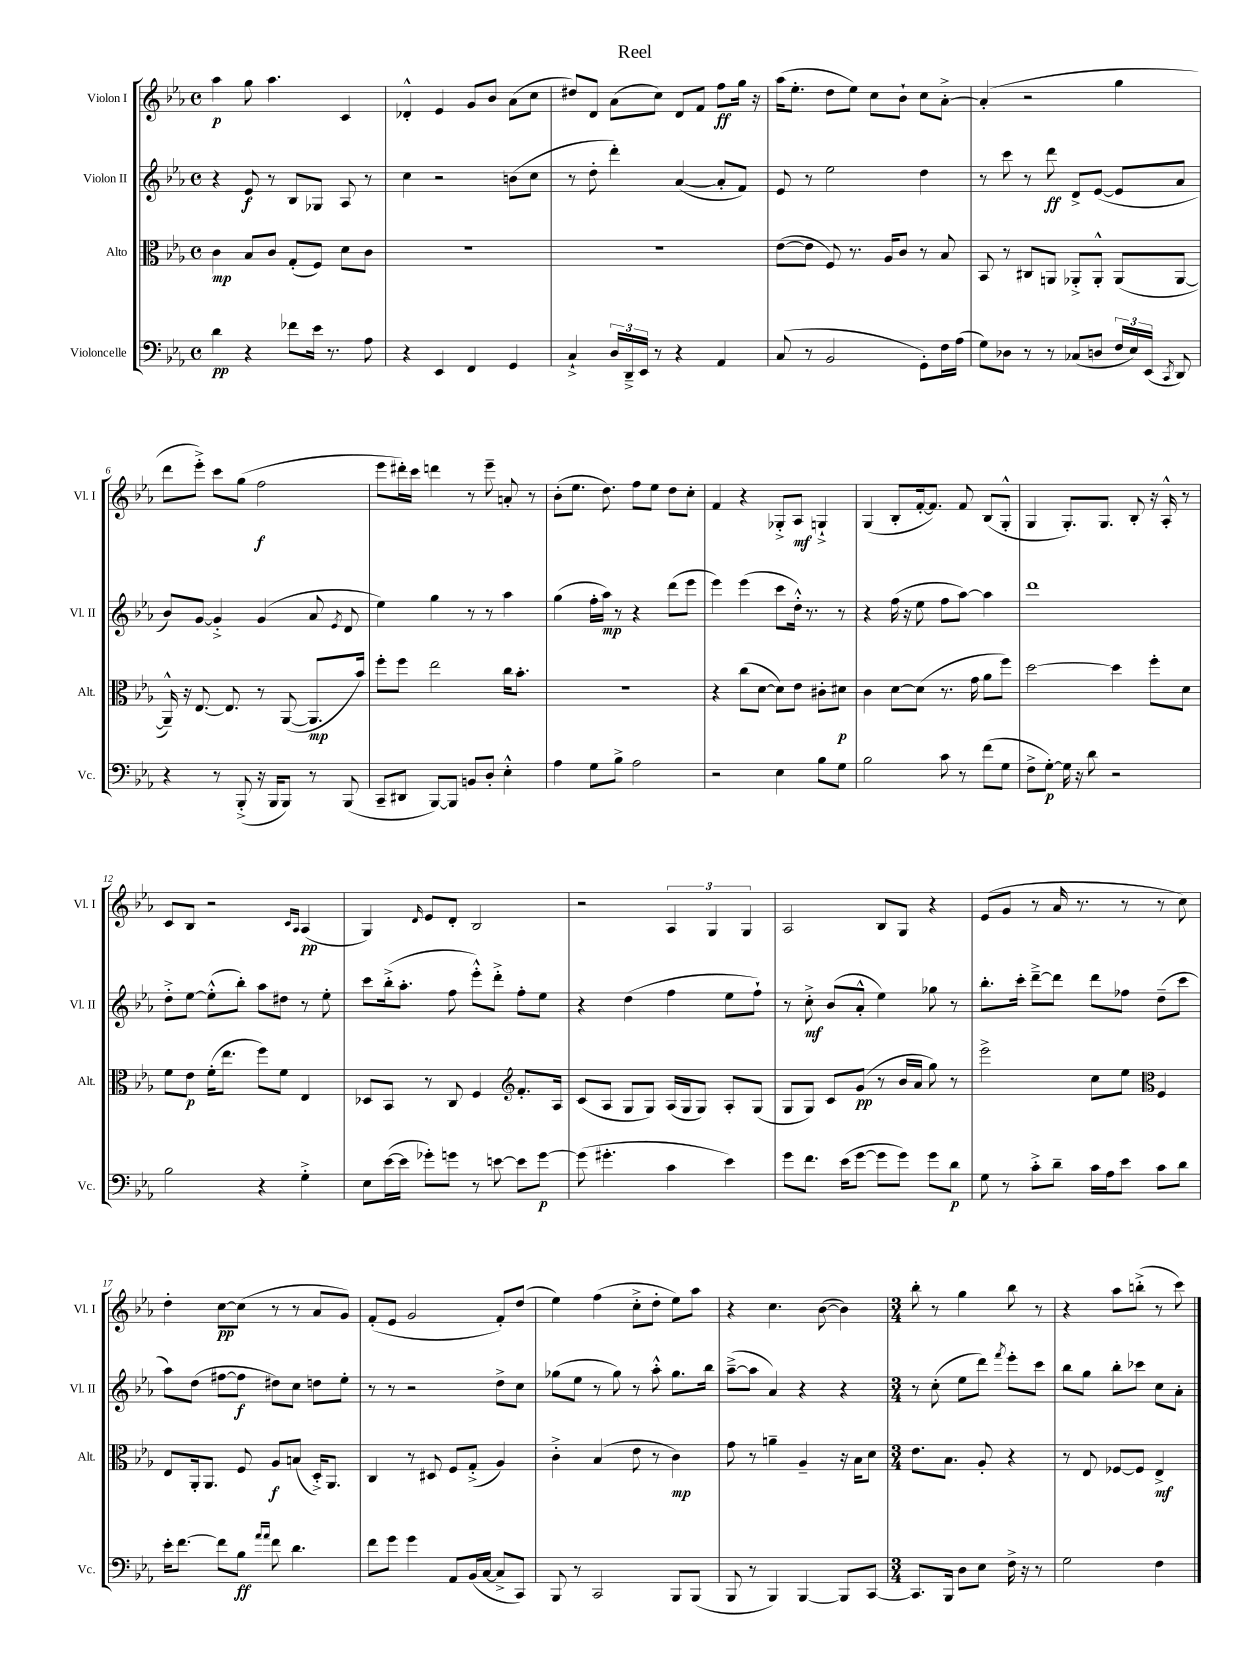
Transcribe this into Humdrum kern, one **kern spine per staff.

**kern	**dynam	**kern	**dynam	**kern	**dynam	**kern	**dynam
*part4	*part4	*part3	*part3	*part2	*part2	*part1	*part1
*staff4	*staff4	*staff3	*staff3	*staff2	*staff2	*staff1	*staff1
*I"Violoncelle	*	*I"Alto	*	*I"Violon II	*	*I"Violon I	*
*I'Vc.	*	*I'Alt.	*	*I'Vl. II	*	*I'Vl. I	*
*clefF4	*	*clefC3	*	*clefG2	*	*clefG2	*
*k[b-e-a-]	*	*k[b-e-a-]	*	*k[b-e-a-]	*	*k[b-e-a-]	*
*M4/4	*	*M4/4	*	*M4/4	*	*M4/4	*
*met(c)	*	*met(c)	*	*met(c)	*	*met(c)	*
=1	=1	=1	=1	=1	=1	=1	=1
4d\	pp	4c\	mp	4r	.	4aa-\	p
4r	.	8B-/L	.	8e-/	f	8gg\	.
.	.	8c/J	.	8r	.	4.aa-\	.
8f-X\L	.	(8G'/L	.	8B-/L	.	.	.
16e-\Jk	.	8F/J)	.	8G-X/J	.	.	.
8.r	.	.	.	.	.	.	.
.	.	8d\L	.	8A-/	.	4c/	.
8A-\	.	8c\J	.	8r	.	.	.
=2	=2	=2	=2	=2	=2	=2	=2
4r	.	1r	.	4cc\	.	4d-X'^^/	.
4EE-/	.	.	.	2r	.	4e-/	.
4FF/	.	.	.	.	.	8g/L	.
.	.	.	.	.	.	8b-/J	.
4GG/	.	.	.	(8bn\L	.	(8a-\L	.
.	.	.	.	8cc\J	.	8cc\J	.
=3	=3	=3	=3	=3	=3	=3	=3
4C`^/	.	1r	.	8r	.	8dd#X/L)	.
.	.	.	.	8dd'\	.	8d/J	.
24D/LL	.	.	.	4ddd'\)	.	(8a-\L	.
24DD~^/	.	.	.	.	.	.	.
24EE-/JJ	.	.	.	.	.	.	.
8r	.	.	.	.	.	8cc\J)	.
4r	.	.	.	([4a-/	.	8d/L	.
.	.	.	.	.	.	8f/J	.
4AA-/	.	.	.	8a-'/L]	.	8ff\L	ff
.	.	.	.	8f/J)	.	16gg\Jk	.
.	.	.	.	.	.	16r	.
=4	=4	=4	=4	=4	=4	=4	=4
(8C/	.	([8e-\L	.	8e-/	.	(16aa-\KL	.
.	.	.	.	.	.	8.ee-'\J	.
8r	.	8e-\J]	.	8r	.	.	.
2BB-/	.	8F/)	.	2ee-\	.	8dd\L	.
.	.	8.r	.	.	.	8ee-\J)	.
.	.	.	.	.	.	8cc\L	.
.	.	16A-/KL	.	.	.	.	.
.	.	8c/J	.	.	.	8b-`\J	.
8GG'\L)	.	8r	.	4dd\	.	8cc\L	.
16F\L	.	8B-/	.	.	.	[8a-'^\J	.
(16A-\JJ	.	.	.	.	.	.	.
=5	=5	=5	=5	=5	=5	=5	=5
8G\L)	.	8BB-/	.	8r	.	(4a-'/]	.
8D-X\J	.	8r	.	8ccc\	.	.	.
8r	.	8C#X/L	.	8r	.	2r	.
8r	.	8AAn/J	.	8ddd\	ff	.	.
(8C-X/L	.	8AA-X'^/L	.	8d^/L	.	.	.
8Dn/J	.	8AA-'^^/J	.	([8e-/J	.	.	.
24F/LL	.	(8AA-/L	.	8e-/L]	.	4gg\	.
24E-/)	.	.	.	.	.	.	.
(24EE-/JJ	.	.	.	.	.	.	.
8qCC/	.	.	.	.	.	.	.
8DD/)	.	[8AA-/J	.	8a-/J	.	.	.
!!LO:LB:g=z
=6	=6	=6	=6	=6	=6	=6	=6
4r	.	16AA-~^^/])	.	8b-/L)	.	8ddd\L	.
.	.	16r	.	.	.	.	.
.	.	[8.E-/	.	[8g/J	.	8eee-'^\J)	.
8r	.	.	.	4g'^/]	.	8ccc\L	.
.	.	8.E-/]	.	.	.	.	.
(8BBB-'^/	.	.	.	.	.	(8gg\J	.
16r	.	8r	.	(4g/	.	2ff\	f
16BBB-/KL	.	.	.	.	.	.	.
8BBB-/J)	.	([8AA-/	.	.	.	.	.
8r	.	8.AA-/L]	mp	8a-/	.	.	.
.	.	.	.	8qe-/	.	.	.
(8BBB-/	.	.	.	8d/	.	.	.
.	.	16b-/Jk)	.	.	.	.	.
=7	=7	=7	=7	=7	=7	=7	=7
8CC~/L	.	8ff'\L	.	4ee-\)	.	8eee-\L	.
8DD#X/J	.	8ff\J	.	.	.	16ddd#X'\L)	.
.	.	.	.	.	.	16ccc\JJ	.
[8BBB-/L)	.	2ee-\	.	4gg\	.	4dddn\	.
8BBB-/J]	.	.	.	.	.	.	.
8BBn/L	.	.	.	8r	.	8r	.
8D'/J	.	.	.	8r	.	8eee-~\	.
4E-'^^\	.	16cc\KL	.	4aa-\	.	8an'/	.
.	.	8.b-'\J	.	.	.	.	.
.	.	.	.	.	.	8r	.
=8	=8	=8	=8	=8	=8	=8	=8
4A-\	.	1r	.	(4gg\	.	(8b-'\L	.
.	.	.	.	.	.	8.ee-\J	.
8G\L	.	.	.	16ff'\LL	.	.	.
.	.	.	.	16aa-\JJ)	mp	8.dd\)	.
8B-^\J	.	.	.	8r	.	.	.
2A-\	.	.	.	4r	.	8ff\L	.
.	.	.	.	.	.	8ee-\J	.
.	.	.	.	(8ddd\L	.	8dd\L	.
.	.	.	.	8eee-\J	.	8cc'\J	.
=9	=9	=9	=9	=9	=9	=9	=9
2r	.	4r	.	4eee-\)	.	4f/	.
.	.	(8cc\L	.	(4eee-\	.	4r	.
.	.	[8d\J	.	.	.	.	.
4E-\	.	8d\L])	.	8ccc\L	.	8G-X'^/L	.
.	.	8e-\J	.	16dd'^^\Jk)	.	8A-/J	mf
.	.	.	.	8.r	.	.	.
8B-\L	.	8c#X'\L	.	.	.	4Gn`^/	.
8G\J	.	8d#X\J	p	8r	.	.	.
=10	=10	=10	=10	=10	=10	=10	=10
2B-\	.	4c\	.	4r	.	(4G/	.
.	.	[8d\L	.	(16ff\	.	8B-'/L	.
.	.	.	.	16r	.	.	.
.	.	(8d\J]	.	8ee-\	.	[16f'/k	.
.	.	.	.	.	.	8.f/J])	.
8c\	.	8.r	.	8ff\L	.	.	.
8r	.	.	.	[8aa-\J)	.	8f/	.
.	.	16g\	.	.	.	.	.
(8f\L	.	8a-\L	.	4aa-\]	.	(8B-/L	.
8G\J	.	8ff\J)	.	.	.	8G'^^/J	.
=11	=11	=11	=11	=11	=11	=11	=11
8F^\L	.	[2dd\	.	1ddd	.	4G/	.
[8G'\J)	p	.	.	.	.	.	.
16G\]	.	.	.	.	.	8.G'/L)	.
16r	.	.	.	.	.	.	.
8d\	.	.	.	.	.	.	.
.	.	.	.	.	.	8.G/J	.
2r	.	4dd\]	.	.	.	.	.
.	.	.	.	.	.	8B-'/	.
.	.	8ff'\L	.	.	.	16r	.
.	.	.	.	.	.	16A-'^^/	.
.	.	8d\J	.	.	.	8r	.
!!LO:LB:g=z
=12	=12	=12	=12	=12	=12	=12	=12
2B-\	.	8f\L	.	8dd'^\L	.	8c/L	.
.	.	8e-\J	p	[8ee-\J	.	8B-/J	.
.	.	(16f'\KL	.	(8ee-'^^\L]	.	2r	.
.	.	8.ee-\J	.	.	.	.	.
.	.	.	.	8bb-'\J)	.	.	.
4r	.	8ff\L)	.	8aa-\L	.	.	.
.	.	8f\J	.	8dd#X\J	.	.	.
.	.	.	.	.	.	16qqc/LL	.
.	.	.	.	.	.	16qqA-/JJ	.
4G'^\	.	4E-/	.	8r	.	(4A-/	pp
.	.	.	.	8ee-'\	.	.	.
=13	=13	=13	=13	=13	=13	=13	=13
8E-\L	.	8D-X/L	.	8ccc\L	.	4G/)	.
([16e-\L	.	8BB-/J	.	(16bb-'^\k	.	.	.
16e-\JJ]	.	.	.	8.aa-'\J	.	.	.
.	.	.	.	.	.	16qqd/	.
8g-X'\L)	.	8r	.	.	.	8e-/L	.
8gn\J	.	8C/	.	8ff\	.	8d'/J	.
8r	.	4F/	.	8eee-'^^\L)	.	2B-/	.
[8en\	.	.	.	8ddd'^\J	.	.	.
*	*	*clefG2	*	*	*	*	*
8e\L]	.	8.f'/L	.	8ff'\L	.	.	.
[8g\J	p	.	.	8ee-\J	.	.	.
.	.	16A-/Jk	.	.	.	.	.
=14	=14	=14	=14	=14	=14	=14	=14
(8g\]	.	(8c/L	.	4r	.	2r	.
4.g#X'\	.	8A-/J	.	.	.	.	.
.	.	8G/L	.	(4dd\	.	.	.
.	.	8G/J)	.	.	.	.	.
4c\	.	(16A-/LL	.	4ff\	.	6A-/	.
.	.	16G/J	.	.	.	.	.
.	.	8G/J)	.	.	.	.	.
.	.	.	.	.	.	6G/	.
4e-\)	.	8A-'/L	.	8ee-\L	.	.	.
.	.	.	.	.	.	6G/	.
.	.	(8G/J	.	8ff`\J)	.	.	.
=15	=15	=15	=15	=15	=15	=15	=15
8g\L	.	8G/L	.	8r	.	2A-/	.
8.f\J	.	8G/J)	.	8cc'^\	mf	.	.
.	.	8c/L	.	(8b-/L	.	.	.
(16e-\KL	.	.	.	.	.	.	.
[8g\J	.	(8g/J	pp	8a-'^^/J	.	.	.
8g\L]	.	8r	.	4ee-\)	.	8B-/L	.
8g\J)	.	16b-/LL	.	.	.	8G/J	.
.	.	16a-/JJ	.	.	.	.	.
8g\L	.	8gg\)	.	8gg-X\	.	4r	.
8d\J	p	8r	.	8r	.	.	.
=16	=16	=16	=16	=16	=16	=16	=16
8G\	.	2eee-^\	.	8.bb-'\L	.	(8e-/L	.
8r	.	.	.	.	.	8g/J	.
.	.	.	.	16ccc'\Jk	.	.	.
8c'^\L	.	.	.	[8ddd~^\L	.	8r	.
8d~\J	.	.	.	8ddd\J]	.	16a-/	.
.	.	.	.	.	.	8.r	.
16c\LL	.	8cc\L	.	8ddd\L	.	.	.
16A-\J	.	.	.	.	.	.	.
8e-\J	.	8ee-\J	.	8ff-X\J	.	8r	.
*	*	*clefC3	*	*	*	*	*
8c\L	.	4F/	.	(8dd~\L	.	8r	.
8d\J	.	.	.	8ccc\J	.	8cc\)	.
!!LO:LB:g=z
=17	=17	=17	=17	=17	=17	=17	=17
16e-'\KL	.	8E-/L	.	8aa-\L)	.	4dd'\	.
[8.f\J	.	.	.	.	.	.	.
.	.	16AA-'/k	.	(8dd\J	.	.	.
.	.	8.AA-/J	.	.	.	.	.
8f\L]	.	.	.	[8ff#X\L	.	[8cc\L	pp
8B-\J	ff	8F/	.	8ff#\J]	f	(8cc\J]	.
16qqa-/LL	.	.	.	.	.	.	.
16qqa-/JJ	.	.	.	.	.	.	.
8f\	.	8A-/L	f	8dd#X\L)	.	8r	.
4.d\	.	(8Bn/J	.	8cc\J	.	8r	.
.	.	16D'^/KL)	.	8ddn\L	.	8a-/L	.
.	.	8.AA-/J	.	.	.	.	.
.	.	.	.	8ee-'\J	.	8g/J)	.
=18	=18	=18	=18	=18	=18	=18	=18
8f\L	.	4C/	.	8r	.	(8f'/L	.
8g\J	.	.	.	8r	.	8e-/J	.
4g\	.	8r	.	2r	.	2g/	.
.	.	8D#X/	.	.	.	.	.
8AA-/L	.	8F/L	.	.	.	.	.
(16BB-/L	.	(8G'^/J	.	.	.	.	.
[16C/JJ	.	.	.	.	.	.	.
8C^/L]	.	4A-/)	.	8dd^\L	.	8f'/L)	.
8CC/J)	.	.	.	8cc\J	.	(8dd/J	.
=19	=19	=19	=19	=19	=19	=19	=19
8BBB-/	.	4c'^\	.	(8gg-X\L	.	4ee-\)	.
8r	.	.	.	8ee-\J	.	.	.
2CC/	.	(4B-/	.	8r	.	(4ff\	.
.	.	.	.	8gg-\)	.	.	.
.	.	8e-\	.	8r	.	8cc'^\L	.
.	.	8r	.	8aa-'^^\	.	8dd'\J	.
8BBB-/L	.	4c\)	mp	8.gg-\L	.	8ee-\L)	.
(8BBB-/J	.	.	.	.	.	8aa-\J	.
.	.	.	.	16bb-\Jk	.	.	.
=20	=20	=20	=20	=20	=20	=20	=20
8BBB-/	.	8g\	.	([8aa-~^\L	.	4r	.
8r	.	8r	.	8aa-\J]	.	.	.
4BBB-/)	.	4an~\	.	4a-/)	.	4.cc\	.
[4BBB-/	.	4A-~/	.	4r	.	.	.
.	.	.	.	.	.	([8b-\	.
8BBB-/L]	.	16r	.	4r	.	4b-\])	.
.	.	16B-\KL	.	.	.	.	.
[8CC/J	.	8d\J	.	.	.	.	.
=21	=21	=21	=21	=21	=21	=21	=21
*M3/4	*	*M3/4	*	*M3/4	*	*M3/4	*
8.CC/L]	.	8.e-\L	.	8r	.	8bb-'\	.
.	.	.	.	(8cc'\	.	8r	.
16BBB-/Jk	.	8.B-\J	.	.	.	.	.
8D\L	.	.	.	8ee-\L	.	4gg\	.
8E-\J	.	8A-'/	.	8ddd\J)	.	.	.
.	.	.	.	8qfff/	.	.	.
16F^\	.	4r	.	8eee-'\L	.	8bb-\	.
16r	.	.	.	.	.	.	.
8r	.	.	.	8ccc\J	.	8r	.
=22	=22	=22	=22	=22	=22	=22	=22
2G\	.	8r	.	8bb-\L	.	4r	.
.	.	8E-/	.	8gg\J	.	.	.
.	.	[8F-X/L	.	8bb-'\L	.	8aa-\L	.
.	.	8F-/J]	.	8ccc-X\J	.	(8bbn'^\J	.
4F\	.	4E-^/	mf	8cc\L	.	8r	.
.	.	.	.	8a-'\J	.	8ccc\)	.
==	==	==	==	==	==	==	==
*-	*-	*-	*-	*-	*-	*-	*-
